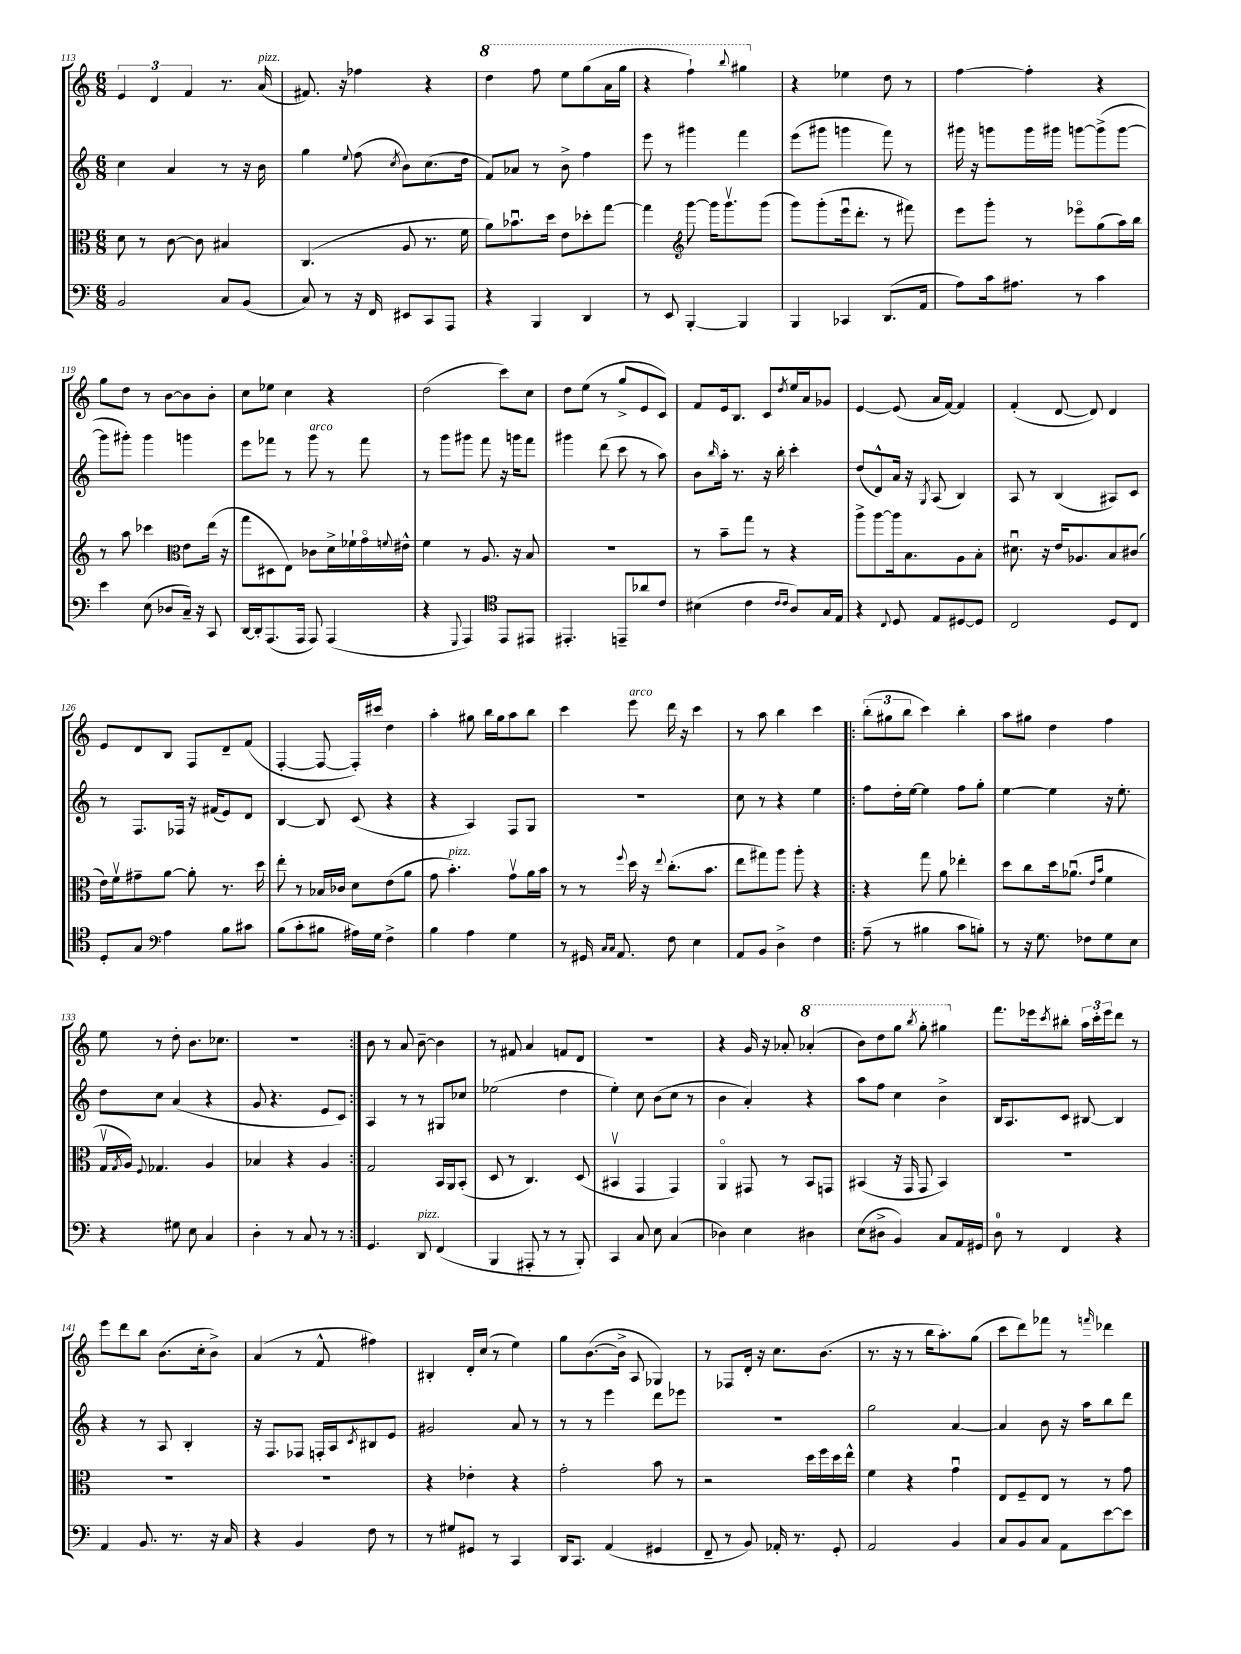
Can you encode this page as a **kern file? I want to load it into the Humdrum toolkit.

**kern	**kern	**kern	**kern
*part4	*part3	*part2	*part1
*staff4	*staff3	*staff2	*staff1
*clefF4	*clefC3	*clefG2	*clefG2
*k[]	*k[]	*k[]	*k[]
*M6/8	*M6/8	*M6/8	*M6/8
=113	=113	=113	=113
2BB/	8d\	4cc\	6e/
.	8r	.	.
.	.	.	6d/
.	[8c\	4a/	.
.	.	.	6f/
.	8c\]	.	.
8C/L	4B#X/	8r	8.r
(8BB/J	.	16r	.
!	!	!	!LO:TX:a:i:t=pizz.
.	.	16b\	(16a/
=114	=114	=114	=114
8C/)	(4.C/	4gg\	8.f#X/)
8r	.	.	.
.	.	.	16r
.	.	8qqee/	.
16r	.	(8ff\	4ff-X\
16FF/	.	.	.
.	.	8qcc/	.
8EE#X/L	8A/	8b\L)	.
8CC/	8.r	(8.cc\	4r
8AAA/J	.	.	.
.	16f\	16dd\Jk	.
=115	=115	=115	=115
*	*	*	*8va
4r	8a\L)	8f/L)	4ddd\
.	8.b-Xu\	8a-X/J	.
4BBB/	.	8r	8fff\
.	16dd\Jk	.	.
.	8e\L	8b^\	8eee\L
4DD/	8dd-X'\	4ff\	(8ggg\
.	[8gg\J	.	16aa\L
.	.	.	16ggg\JJ
=116	=116	=116	=116
8r	4gg\]	8eee\	4r
8EE/	.	8r	.
*	*clefG2	*	*
[4BBB'/	[8ggg\	4ggg#X\	4fff`\)
.	16ggg\KL]	.	.
.	8.gggv\	.	.
.	.	.	8qqbbb/
4BBB/]	.	4fff\	4ggg#X\
.	(8ggg\J	.	.
=117	=117	=117	=117
*	*	*	*X8va
4BBB/	8ggg\L)	(8eee\L	4r
.	(8ggg'\	8ggg#X\J	.
4CC-X/	16eeeu\k	4gggn\	4ee-X\
.	8.ddd'\J	.	.
(8.DD/L	8r	8fff\)	8dd\
.	8fff#X\)	8r	8r
16AA/Jk	.	.	.
=118	=118	=118	=118
8A\L)	8eee\L	16ggg#X\	[4ff\
.	.	16r	.
16c\k	8ggg'\J	8gggn\L	.
8.A#X\J	.	.	.
.	8r	16ggg\L	4ff'\]
.	.	16ggg#X\JJ	.
8r	8eee-X\L	[8gggn\L	.
4c\	(8gg\	(8ggg^\]	4r
.	16aa\L)	[8ggg\J	.
.	16bb\JJ	.	.
!!LO:LB:g=z
=119	=119	=119	=119
4e\	8r	8ggg\L]	8gg\L
.	8aa\	8ggg#X'\J)	8dd\J
(8E\	4ccc-X\	4ggg#\	8r
8D-X/L	.	.	[8b\L
*	*clefC3	*	*
16C~/Jk)	8e\L	4gggn\	8b\]
16r	.	.	.
8CC/	(16ee\Jk	.	8b'\J
.	16r	.	.
=120	=120	=120	=120
[16DD/LL	8gg\L	8eee\L	8cc\L
16DD'/J]	.	.	.
(8.AAA/	8D#X\	8fff-X\J	8ee-X\J
.	8E\J)	8r	4cc\
16AAA/Jk	.	.	.
!	!	!LO:TX:a:i:t=arco	!
8AAA/)	8c-X\L	8ggg\	.
(4AAA/	16d^\L	8r	4r
.	16f-X`\	.	.
.	16g\	8fff-\	.
.	8qqfn/	.	.
.	16e#X^^\JJ	.	.
=121	=121	=121	=121
4r	4f\	8r	(2dd\
.	.	8ggg\L	.
8qqGGG/	.	.	.
4AAA/)	8r	8ggg#X\J	.
.	8.A/	8fff\	.
*clefC4	*	*	*
8EE/L	.	16r	8ccc\L)
.	16r	16gggn\KL	.
8EE#X/J	8B/	8fff\J	8cc\J
=122	=122	=122	=122
4.EE#X'/	2.r	4ggg#X\	8dd\L
.	.	.	(8ee\J
.	.	(8ddd\	8r
8EEn~/L	.	8ccc\	8gg^/L
8a-X/	.	8r	8e/
8c/J	.	8aa\)	8c/J)
=123	=123	=123	=123
(4B#X\	8r	8b\L	8f/L
.	.	16qqbb/	.
.	8b~\L	16aa'\Jk	16e/k
.	.	8.r	8.B/J
4c\	8gg\J	.	.
.	8r	16r	8c/L
.	.	16bb'\	.
16qqc/LL	.	.	.
16qqc/JJ	.	.	8qdd/
8A/L)	4r	4ccc'\	16ee/L
.	.	.	16a/J
16G/L	.	.	8g-X/J
16E/JJ	.	.	.
=124	=124	=124	=124
4r	8aa^\L	(8dd/L	[4e/
.	[8aa\	8d^^/)	.
8qqC/	.	.	.
8D/	16aa\k]	16a/Jk	(8e/]
.	8.B\	16r	.
.	.	8qG/	.
8E/L	.	(8A/	16a/LL
.	.	.	[16f/JJ)
[8D#X/	8A\	4B/)	4f/]
8D#/J]	8B'\J	.	.
=125	=125	=125	=125
2C/	8.d#Xu\	8A/	(4f'/
.	.	8r	.
.	16r	.	.
.	16e/KL	(4B/	[8d/
.	8.A-X/	.	.
.	.	.	8d/])
8D/L	8B/	8A#X/L)	4d/
8C/J	(8c#X/J	8c/J	.
!!LO:LB:g=z
=126	=126	=126	=126
8D'/L	16e\LL)	8r	8e/L
.	16fv\J	.	.
8G/J	8g#X~\	8.F/L	8d/
*clefF4	*	*	*
4A\	[8a\J	.	8B/J
.	.	16F-X/Jk	.
.	8a'\]	16r	8F/L
.	.	(16f#X/KL	.
8B\L	8.r	8e/)	8d~/
8c#X\J	.	8d/J	(8f/J
.	16dd\	.	.
=127	=127	=127	=127
(8B\L	8ee'\	[4B/	[4F'/
8c'\	8r	.	.
8B#X\J	16B-X/LL	8B/]	8F/_
.	16c-X/JJ	.	.
16A#X\LL)	8d\L	(8c/	16F'/LL])
16G\JJ	.	.	16ccc#X/JJ
4F^\	(8e\	4r	4dd\
.	8a\J	.	.
=128	=128	=128	=128
4B\	8g\	4r	4aa'\
!	!LO:TX:a:i:t=pizz.	!	!
.	4.b'\)	.	.
4A\	.	4A/)	8gg#X\
.	.	.	16bb\LL
.	.	.	16gg#\J
4G\	8gv\L	8F/L	8aa\
.	16a\L	8G/J	8bb\J
.	16b\JJ	.	.
=129	=129	=129	=129
8r	8r	2.r	4ccc\
16GG#X/	8r	.	.
16qqC/LL	.	.	.
16qqC/JJ	.	.	.
8.AA/	.	.	.
.	8qqff/	.	.
!	!	!	!LO:TX:a:i:t=arco
.	16dd\	.	8eee\
.	16r	.	.
.	8qqee/	.	.
8F\	(8.cc'\L	.	16ddd\
.	.	.	16r
4E\	.	.	4ccc\
.	8.b\J	.	.
=130	=130	=130	=130
8AA/L	8ee\L	8cc\	8r
8BB/J	8gg#X\)	8r	8aa\
4D^\	8aa\J	4r	4bb\
.	8aa'\	.	.
4F\	4r	4ee\	4ccc\
=131!|:	=131!|:	=131!|:	=131!|:
(8A~\	4r	8ff\L	(12bb'\L
.	.	.	12gg#X\
8r	.	16dd'\L	.
.	.	.	12bb\J
.	.	[16ee\JJ	.
4B#X\	8gg\	4ee\]	4ccc\)
.	8a\	.	.
8c\L	4ee-X'\	8ff\L	4bb'\
8Bn'\J)	.	8gg'\J	.
=132	=132	=132	=132
8r	8dd\L	[4ee\	8aa\L
16r	8cc\	.	8gg#X\J
8.G\	.	.	.
.	16dd\k	4ee\]	4dd\
.	(8.a-Xu\J	.	.
8F-X\L	.	.	.
.	16qqe/LL	.	.
.	16qqb/JJ	.	.
8G\	4f\	16r	4ff\
.	.	8.ee'\	.
8E\J	.	.	.
!!LO:LB:g=z
=133	=133	=133	=133
4r	16Gv/LL	8dd\L	8ee\
.	8qG/	.	.
.	16A/JJ)	.	.
.	8qqF/	.	.
.	4.G-X/	8cc\J	8r
8G#X\	.	(4a/	8dd'\
8E\	.	.	8.b\L
4C/	4A/	4r	.
.	.	.	8.cc-X\J
=134	=134	=134	=134
4D'\	4B-X/	8g/	2.r
.	.	4.r	.
8r	4r	.	.
8C/	.	.	.
8r	4A/	8e/L	.
8r	.	8c/J)	.
=135:|!	=135:|!	=135:|!	=135:|!
4.GG/	2G/	4A/	8b\
.	.	.	8r
.	.	8r	8a/
!LO:TX:a:i:t=pizz.	!	!	!
8DD/	.	8r	[8b~\
(4FF/	16BB/LL	8G#X/L	4b\]
.	16AA/J	.	.
.	(8BB'/J	8cc-X/J	.
=136	=136	=136	=136
4BBB/	8D/	(2ee-X\	8r
.	8r	.	8f#X/
8AAA#X'/	4.C/)	.	4a/
8r	.	.	.
8r	.	4dd\	8fn/L
8BBB'/)	(8D/	.	8d/J
=137	=137	=137	=137
4CC/	4BB#Xv/	4ee'\)	2.r
8C/	4GG/	8cc\	.
8E\	.	(8b\L	.
(4C/	4GG/)	8cc\J	.
.	.	8r	.
=138	=138	=138	=138
4D-X\)	4AA/	4b\	4r
4E\	8GG#X/	4a'/)	16g/
.	.	.	16r
.	8r	.	8a-X'/
*	*	*	*8va
4D#X\	8BB/L	4r	(4aa-X'/
.	8GGn/J	.	.
=139	=139	=139	=139
(8E\L	(4BB#X/	8aa\L	8bb\L)
8D#X^\J	.	8ff\J	8ddd\
4BB/)	16r	4cc\	8ggg\J
.	16GG/	.	.
.	.	.	8qbbb/
.	8GG/	.	8ggg'\
8C/L	4BB#/)	4b^\	4ggg#X\
16AA/L	.	.	.
16GG#X/JJ	.	.	.
=140	=140	=140	=140
*	*	*	*X8va
8D\	2.r	16B/KL	8.fff\L
.	.	8.A/	.
8r	.	.	.
.	.	.	16eee-X\k
.	.	.	8qccc/
4FF/	.	8c/J	8bb#X'\J
.	.	[8B#X/	24aa\LL
.	.	.	24ccc'\
.	.	.	24eee-\J
4r	.	4B#/]	8ddd\J
.	.	.	8r
!!LO:LB:g=z
=141	=141	=141	=141
4AA/	2.r	4r	8eee\L
.	.	.	8ddd\
8.BB/	.	8r	8bb\J
.	.	8A/	(8.b\L
8.r	.	.	.
.	.	4B'/	.
.	.	.	16cc'\k
16r	.	.	8b^\J)
16C/	.	.	.
=142	=142	=142	=142
4r	2.r	16r	(4a/
.	.	8.F/L	.
4BB/	.	8F-X/J	8r
.	.	16Fn'/LL	8f^^/
.	.	16A/J	.
.	.	8qc/	.
8F\	.	8B#X/	4ff#X\)
8r	.	8e/J	.
=143	=143	=143	=143
8r	4r	2g#X/	4B#X'/
8G#X/L	.	.	.
8GG#X/J	4e-X'\	.	16d'/LL
.	.	.	(16cc/JJ
8r	.	.	8r
4CC/	4r	8a/	4ee\)
.	.	8r	.
=144	=144	=144	=144
16DD/KL	2g'\	8r	8gg\L
8.CC/J	.	.	.
.	.	8r	([8.b\
(4AA/	.	4eee\	.
.	.	.	16b^\Jk]
.	.	.	8A/
4GG#X/	8b\	8ddd\L	4G-X/)
.	8r	8eee-X\J	.
=145	=145	=145	=145
8FF~/	2r	2.r	8r
8r	.	.	8F-X/L
8BB/)	.	.	16d'/Jk
.	.	.	16r
16AA-X'/	.	.	8.cc\L
8.r	.	.	.
.	16dd\LL	.	.
.	16ff\	.	(8.b\J
8GG'/	16dd\	.	.
.	16ee^^\JJ	.	.
=146	=146	=146	=146
2AA/	4f\	2gg\	8.r
.	.	.	16r
.	4r	.	8r
.	.	.	16bb\KL
.	.	.	8.aa'\)
4BB/	4gu\	[4a/	.
.	.	.	(8gg\J
=147	=147	=147	=147
8C/L	8E/L	4a/]	8ccc\L
8BB/	8F~/	.	8ddd\)
8C/J	8E/J	8b\	8fff-X\J
8AA\L	8r	16r	8r
.	.	16aa\KL	.
.	.	.	16qqfffn/
[8e\	8r	8bb\	4ddd-X\
8e\J]	8g\	8ddd\J	.
==	==	==	==
*-	*-	*-	*-
